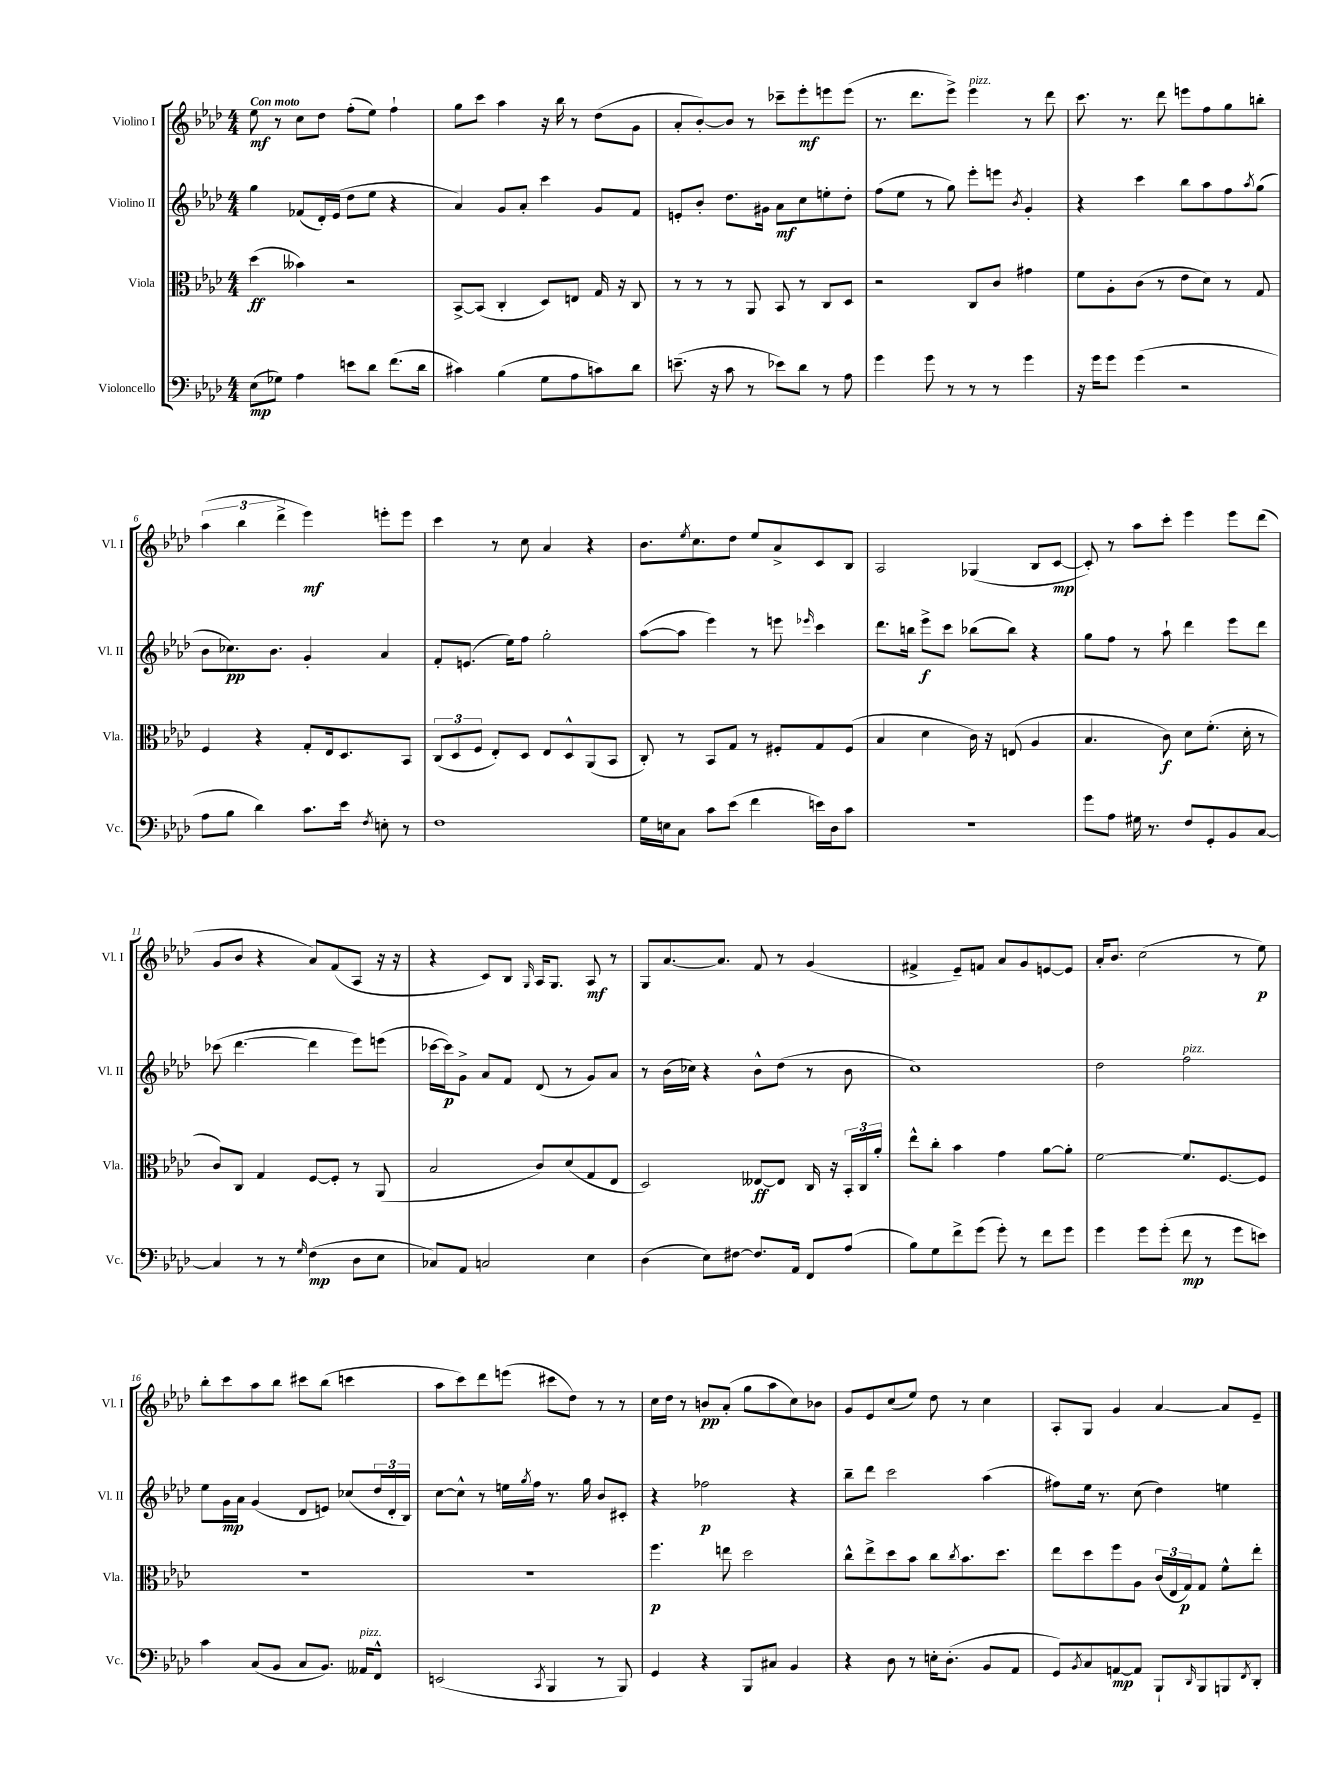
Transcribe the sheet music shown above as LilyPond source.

<<
\new StaffGroup <<
\new Staff = "s0" \with { instrumentName = "Violino I" shortInstrumentName = "Vl. I" } {
    \clef treble \key aes \major \numericTimeSignature \time 4/4 \tempo "Con moto"
    ees''8\mf r8 c''8 des''8 f''8-.( ees''8) f''4-! |
    g''8 c'''8 aes''4 r16 bes''16 r8 des''8( g'8 |
    aes'8-. bes'8~-.) bes'8 r8 ces'''8-- ees'''8-.\mf e'''8 e'''8( |
    r8. des'''8. ees'''8->) ees'''4^\markup { \italic "pizz." } r8 des'''8 |
    c'''8. r8. des'''8 e'''8 f''8 g''8 b''8-. |
    \tuplet 3/2 { aes''4( bes''4 des'''4-> } ees'''4\mf) e'''8-. e'''8 |
    c'''4 r8 c''8 aes'4 r4 |
    bes'8. \acciaccatura { ees''8 } c''8. des''8 ees''8 aes'8-> c'8 bes8 |
    aes2 ges4( bes8 c'8~\mp |
    c'8-.) r8 aes''8 c'''8-. ees'''4 ees'''8 des'''8( |
    g'8 bes'8 r4 aes'8) f'8( aes8 r16 r16 |
    r4 c'8) bes8 \grace { g16 } aes16 g8. aes8\mf r8 |
    g8 aes'8.~ aes'8. f'8 r8 g'4( |
    fis'4-> ees'8--) f'8 aes'8 g'8 e'8~ e'8 |
    aes'16-. bes'8. c''2( r8 ees''8\p) |
    bes''8-. c'''8 aes''8 bes''8 cis'''8 bes''8( c'''4 |
    aes''8 c'''8) des'''8 e'''8( cis'''8 des''8) r8 r8 |
    c''16 des''16 r8 b'8\pp aes'8-.( g''8 aes''8 c''8) bes'8 |
    g'8 ees'8 c''8( ees''8) des''8 r8 c''4 |
    aes8-. g8 g'4 aes'4~ aes'8 ees'8-- \bar "|." |
}
\new Staff = "s1" \with { instrumentName = "Violino II" shortInstrumentName = "Vl. II" } {
    \clef treble \key aes \major \numericTimeSignature \time 4/4
    g''4 fes'8( des'16-.) ees'16( des''8 ees''8 r4 |
    aes'4) g'8 aes'8-. c'''4 g'8 f'8 |
    e'8-. bes'8-. des''8. gis'16 aes'8\mf c''8 e''8-. des''8-. |
    f''8( ees''8 r8 g''8) ees'''8-. e'''8 \acciaccatura { bes'8 } g'4-. |
    r4 c'''4 bes''8 aes''8 f''8 \acciaccatura { aes''8 } g''8( |
    bes'8 ces''8.\pp) bes'8. g'4-. aes'4 |
    f'8-. e'8.( ees''16) f''8 g''2-. |
    aes''8~( aes''8 ees'''4) r8 e'''8 \grace { ees'''16 } c'''4 |
    des'''8. b''16 ees'''8->\f c'''8 bes''8( bes''8) r4 |
    g''8 f''8 r8 aes''8-! des'''4 ees'''8 des'''8 |
    ces'''8( des'''4.~ des'''4 ees'''8) e'''8( |
    ces'''16~ ces'''16\p) g'8-> aes'8 f'8 des'8( r8 g'8) aes'8 |
    r8 bes'16( ces''16) r4 bes'8-^ des''8( r8 bes'8 |
    c''1) |
    des''2 f''2^\markup { \italic "pizz." } |
    ees''8 g'16\mp aes'16 g'4( des'8 e'8) ces''8( \tuplet 3/2 { des''16 des'16-. bes16) } |
    c''8~ c''8-^ r8 e''16 \acciaccatura { g''8 } f''16 r8. g''16 bes'8 cis'8-. |
    r4 fes''2\p r4 |
    bes''8-- des'''8 c'''2 aes''4( |
    fis''8) ees''16 r8. c''8( des''4) e''4 \bar "|." |
}
\new Staff = "s2" \with { instrumentName = "Viola" shortInstrumentName = "Vla." } {
    \clef alto \key aes \major \numericTimeSignature \time 4/4
    des''4\ff( beses'4) r2 |
    bes,8~-> bes,8( c4-. des8) e8 g16 r16 c8 |
    r8 r8 r8 aes,8 bes,8 r8 c8 des8 |
    r2 c8 c'8 gis'4 |
    f'8 aes8-. c'8( r8 ees'8 des'8) r8 g8 |
    f4 r4 g8-. ees16 des8. bes,8 |
    \tuplet 3/2 { c8( des8 f8 } ees8-.) des8 ees8 des8-^ aes,8( bes,8 |
    c8-.) r8 bes,8 g8 r8 fis8-. g8 fis8( |
    bes4 des'4 c'16) r16 e8( aes4 |
    bes4. c'8\f) des'8 f'8.-.( des'16-. r8 |
    c'8) c8 g4 f8~ f8-. r8 aes,8( |
    bes2 c'8) des'8( g8 ees8 |
    des2) eeses8~\ff eeses8 c16 r16 \tuplet 3/2 { bes,16-. c16 aes'16-. } |
    ees''8-^ c''8-. bes'4 g'4 aes'8~ aes'8-. |
    f'2~ f'8. f8.~ f8 |
    R1 |
    R1 |
    f''4.\p e''8 des''2 |
    c''8-^ ees''8-> des''8 bes'8 c''8 \acciaccatura { c''8 } bes'8. des''8. |
    ees''8 des''8 f''8 aes8 \tuplet 3/2 { c'16( ees16 g16\p) } g8 f'8-^ ees''8-. \bar "|." |
}
\new Staff = "s3" \with { instrumentName = "Violoncello" shortInstrumentName = "Vc." } {
    \clef bass \key aes \major \numericTimeSignature \time 4/4
    ees8\mp( ges8) aes4 e'8 des'8 f'8.( des'16 |
    cis'4) bes4( g8 aes8 c'8) des'8 |
    e'8.--( r16 c'8 r8 ees'8) des'8 r8 aes8 |
    g'4 g'8 r8 r8 r8 g'4 |
    r16 g'16 g'8 g'4( r2 |
    aes8 bes8 des'4) c'8. ees'16 \acciaccatura { f8 } e8-. r8 |
    f1 |
    g16 e16 c8 c'8 ees'8( f'4 e'16) des16 c'8 |
    r1 |
    g'8 aes8 gis16 r8. f8 g,8-. bes,8 c8~ |
    c4 r8 r8 \grace { g16 } f4\mp( des8 ees8 |
    ces8) aes,8 c2 ees4 |
    des4( ees8) fis8~ fis8. aes,16 f,8 aes8( |
    bes8) g8 f'8-> g'8( g'8-.) r8 f'8 g'8 |
    g'4 g'8 g'8-.( f'8\mp r8 g'8 e'8) |
    c'4 c8( bes,8 c8 bes,8.) aeses,16^\markup { \italic "pizz." } f,8-^ |
    e,2( \acciaccatura { c,8 } bes,,4 r8 bes,,8) |
    g,4 r4 bes,,8 cis8 bes,4 |
    r4 des8 r8 e16-. des8.-.( bes,8 aes,8 |
    g,8) \acciaccatura { bes,8 } c8 a,8~\mp a,8 bes,,8-! \grace { des,16 } bes,,8 b,,8 \acciaccatura { f,8 } des,8-. \bar "|." |
}
>>
>>
